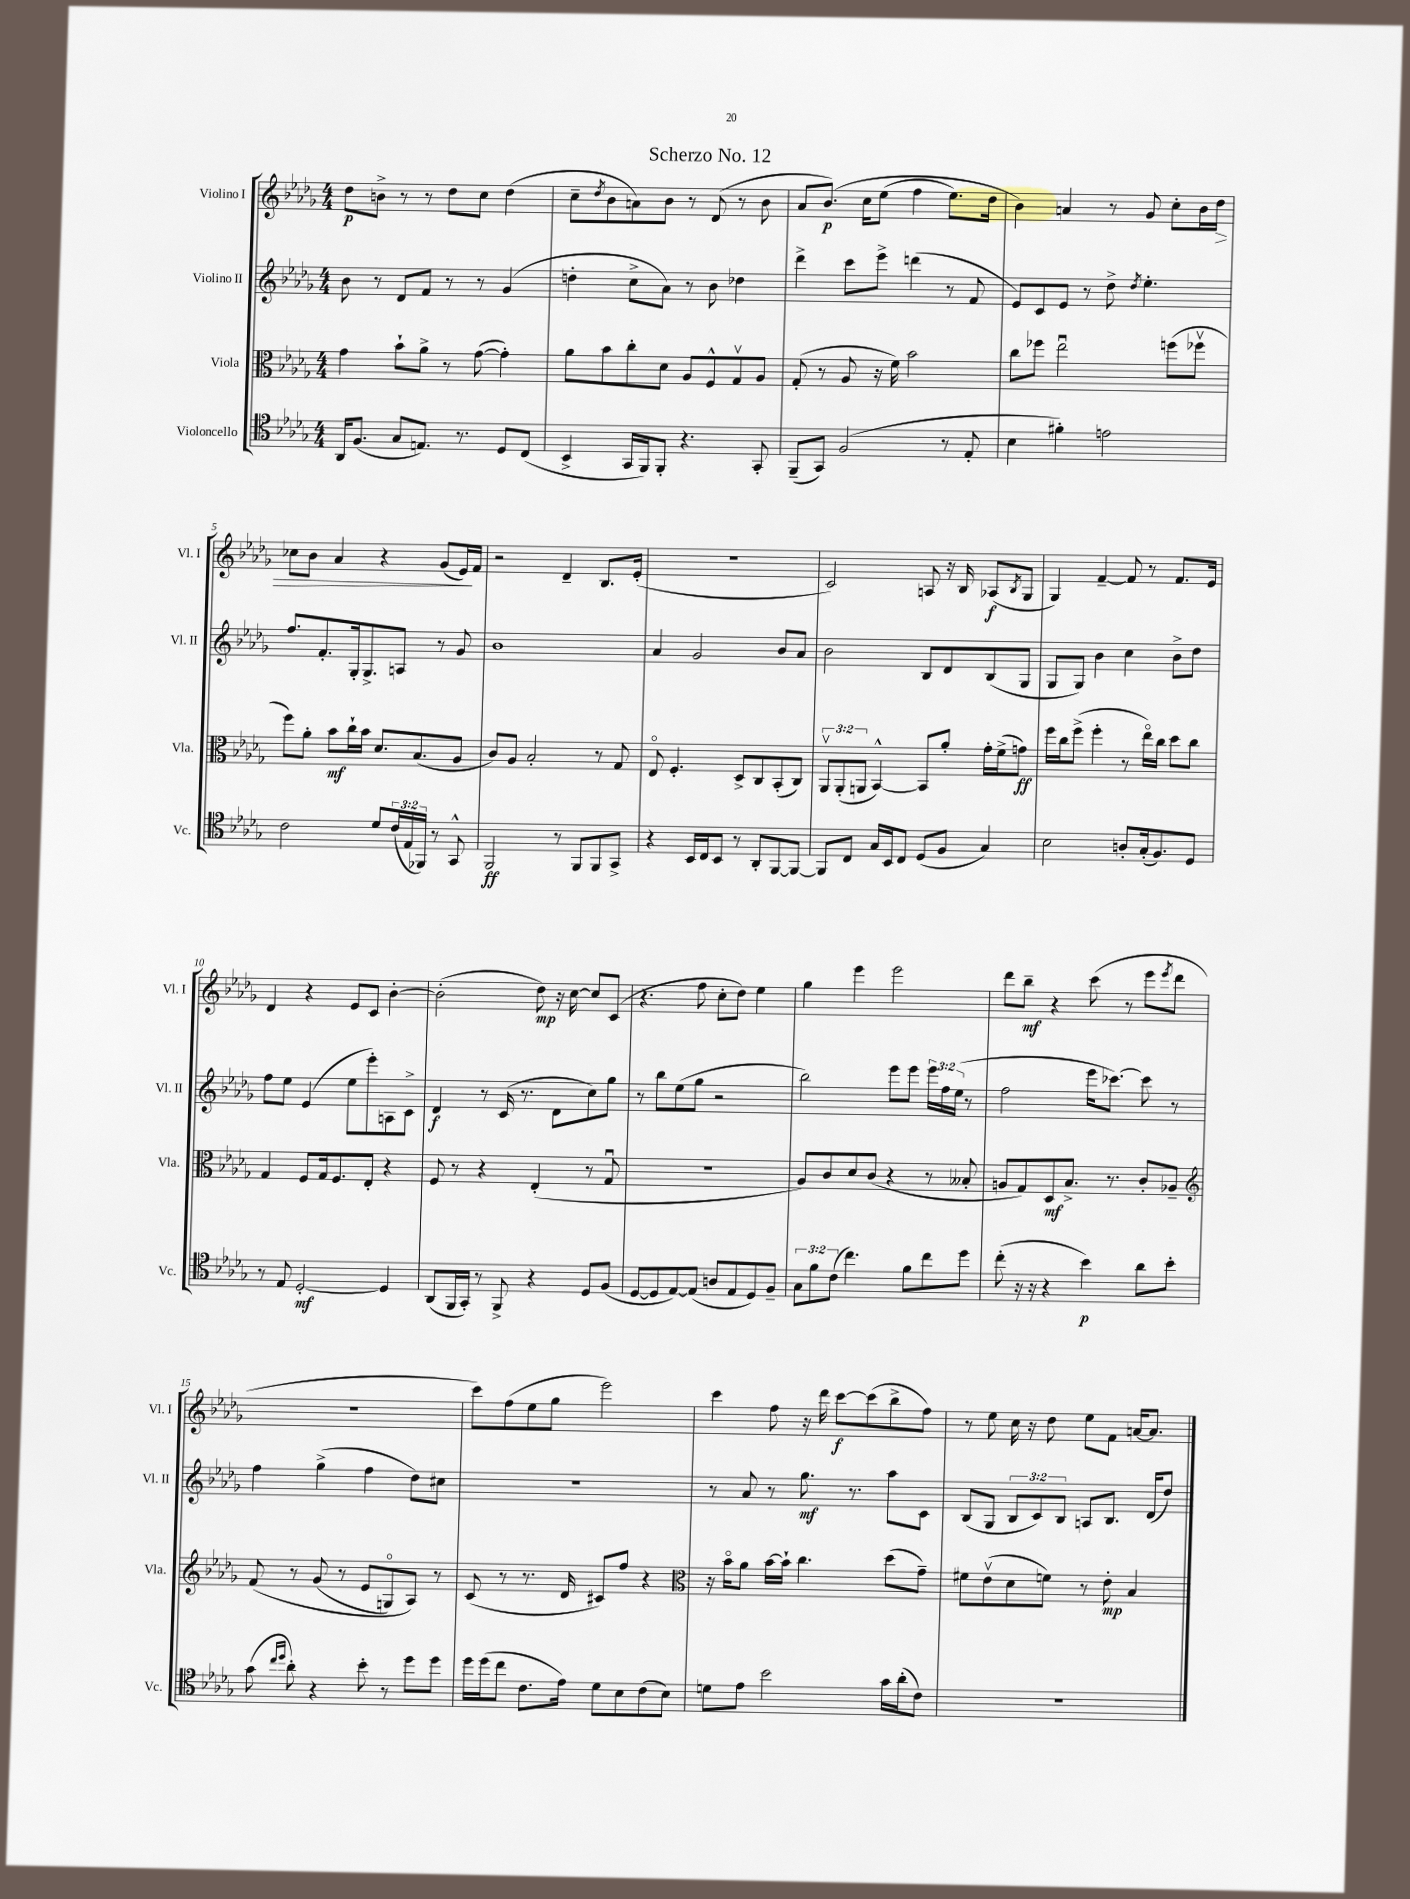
\header { title = "Scherzo No. 12" }
<<
\new StaffGroup <<
\new Staff = "s0" \with { instrumentName = "Violino I" shortInstrumentName = "Vl. I" } {
    \clef treble \key des \major \numericTimeSignature \time 4/4
    des''8\p b'8-> r8 r8 des''8 c''8 des''4( |
    c''8-- \acciaccatura { des''8 } bes'8 a'8) bes'8 r8 des'8( r8 bes'8 |
    aes'8 bes'8.\p)\( c''16 ees''8( f''4 ees''8.) des''16 |
    bes'4\) a'4 r8 ges'8 c''8-. bes'16 des''16\> |
    ces''8 bes'8 aes'4 r4 ges'8( ees'16\!) f'16 |
    r2 des'4-- bes8. ees'16-.( |
    r1 |
    c'2) a8 r16 bes16 aes8\f( \acciaccatura { bes8 } ges8 |
    ges4) f'4~-- f'8 r8 f'8. ees'16 |
    des'4 r4 ees'8 c'8 bes'4~-. |
    bes'2-.( des''8\mp) r16 c''16~ c''8 c'8( |
    r4. f''8 c''8-. des''8) ees''4 |
    ges''4 ees'''4 ees'''2 |
    des'''8 bes''8--\mf r4 c'''8( r8 ees'''8 \acciaccatura { ees'''8 } des'''8 |
    r1 |
    c'''8) f''8( ees''8 ges''8 ees'''2) |
    c'''4 f''8 r16 des'''16 c'''8~\f c'''8( bes''8-> f''8) |
    r8 ees''8 c''16 r16 des''8 ees''8 f'8 a'16~ a'8. \bar "|." |
}
\new Staff = "s1" \with { instrumentName = "Violino II" shortInstrumentName = "Vl. II" } {
    \clef treble \key des \major \numericTimeSignature \time 4/4 \override Staff.TupletNumber.text = #tuplet-number::calc-fraction-text
    bes'8 r8 des'8 f'8 r8 r8 ges'4( |
    d''4-. c''8-> aes'8) r8 bes'8 des''4 |
    des'''4-> c'''8 ees'''8-> d'''4( r8 f'8 |
    ees'8) c'8 ees'8 r8 des''8-> \acciaccatura { des''8 } ees''4.-. |
    f''8. f'8.-. ges16-. ges8.-> a8 r8 ges'8 |
    bes'1 |
    aes'4 ges'2 bes'8 aes'8 |
    bes'2 bes8 des'8 bes8( ges8 |
    ges8 ges8) bes'4 c''4 bes'8-> des''8 |
    f''8 ees''8 ees'4( ees''8 ees'''8-.) a8 c'8-> |
    des'4\f r8 c'16( r8. des'8 c''8) ges''8 |
    r8 bes''8 ees''8( ges''8 r2 |
    bes''2) ees'''8 ees'''8 \tuplet 3/2 { ees'''16 f''16 ees''16( } r8 |
    f''2 ees'''16 ces'''8.~) ces'''8 r8 |
    f''4 ges''4->( f''4 des''8) cis''8 |
    R1 |
    r8 aes'8 r8 ges''8.\mf r8. aes''8 c'8 |
    bes8( ges8 \tuplet 3/2 { bes8 c'8) bes8 } a8 bes8. des'16( des''8) \bar "|." |
}
\new Staff = "s2" \with { instrumentName = "Viola" shortInstrumentName = "Vla." } {
    \clef alto \key des \major \numericTimeSignature \time 4/4 \override Staff.TupletNumber.text = #tuplet-number::calc-fraction-text
    ges'4 bes'8-! aes'8-> r8 ges'8~( ges'4-.) |
    aes'8 bes'8 c''8-. des'8 aes8 f8-^ ges8\upbow aes8 |
    ges8-.( r8 aes8 r16 f'16) bes'2 |
    c''8 fes''8 ees''2\downbow f''8( fes''8\upbow |
    f''8) aes'8-. bes'8\mf c''16-! bes'16 des'8. bes8.( aes8 |
    c'8) aes8 bes2-. r8 ges8 |
    ees8\flageolet f4.-. des8-> c8 bes,8-.( c8) |
    \tuplet 3/2 { aes,8\upbow aes,8-.( a,8 } bes,4~-^) bes,8 aes'8-. ges'16-. f'16->( g'8\ff) |
    f''16 c''16 f''8->( f''4-. r8 ees''16\flageolet) c''16 des''8 c''8 |
    ges4 f8 ges16 f8. ees8-. r4 |
    f8 r8 r4 ees4-.( r8 ges8\downbow |
    R1 |
    aes8) c'8 des'8 c'8( r4 r8 beses8-. |
    a8 ges8) des8\mf bes8.-> r8. c'8-. aes8-- |
    \clef treble f'8\( r8 ges'8( r8 ees'8 g8\flageolet) aes8\) r8 |
    c'8( r8 r8. des'16 cis'8) f''8 r4 |
    \clef alto r16 bes'16\flageolet aes'8 bes'16~ bes'16-! c''4. des''8( ges'8--) |
    fis'8 ees'8\upbow( des'8 f'8) r8 ees'8-.\mp bes4 \bar "|." |
}
\new Staff = "s3" \with { instrumentName = "Violoncello" shortInstrumentName = "Vc." } {
    \clef tenor \key des \major \numericTimeSignature \time 4/4 \override Staff.TupletNumber.text = #tuplet-number::calc-fraction-text
    aes,16 f8.( ges8 e8.) r8. des8 c8( |
    bes,4-> ges,16 f,16) f,8-. r4. ges,8-. |
    f,8--( ges,8) f2( r8 ees8-. |
    bes4 fis'4-.) e'2 |
    c'2 des'8 \tuplet 3/2 { c'16( ees16 fes,16) } r8 ges,8-^ |
    f,2\ff r8 f,8 f,8 ges,8-> |
    r4 bes,16 c16 bes,8 r8 aes,8-. f,8~ f,8~ |
    f,8 c8 ges16 bes,16 c8 des8( f8 ges4) |
    bes2 a8-. ges16-.( f8.) des8 |
    r8 ees8 des2~-.\mf des4 |
    aes,8( f,16 ges,16-.) r8 f,8-> r4 des8 f8( |
    des8~ des8 ees8~) ees8( a8 ees8 des8) f8-- |
    \tuplet 3/2 { ges8 f'8 c'8( } c''4.) f'8 c''8 des''8 |
    c''8-.( r16 r16 r4 bes'4\p) aes'8 bes'8-. |
    ges'8( \grace { c''16 des''16 } aes'8-.) r4 bes'8-. r8 des''8 des''8 |
    des''16 des''16( c''8 c'8. ees'16) des'8 bes8 c'8( bes8) |
    d'8 ees'8 bes'2 ges'16 aes'16-.( c'8) |
    r1 \bar "|." |
}
>>
>>
